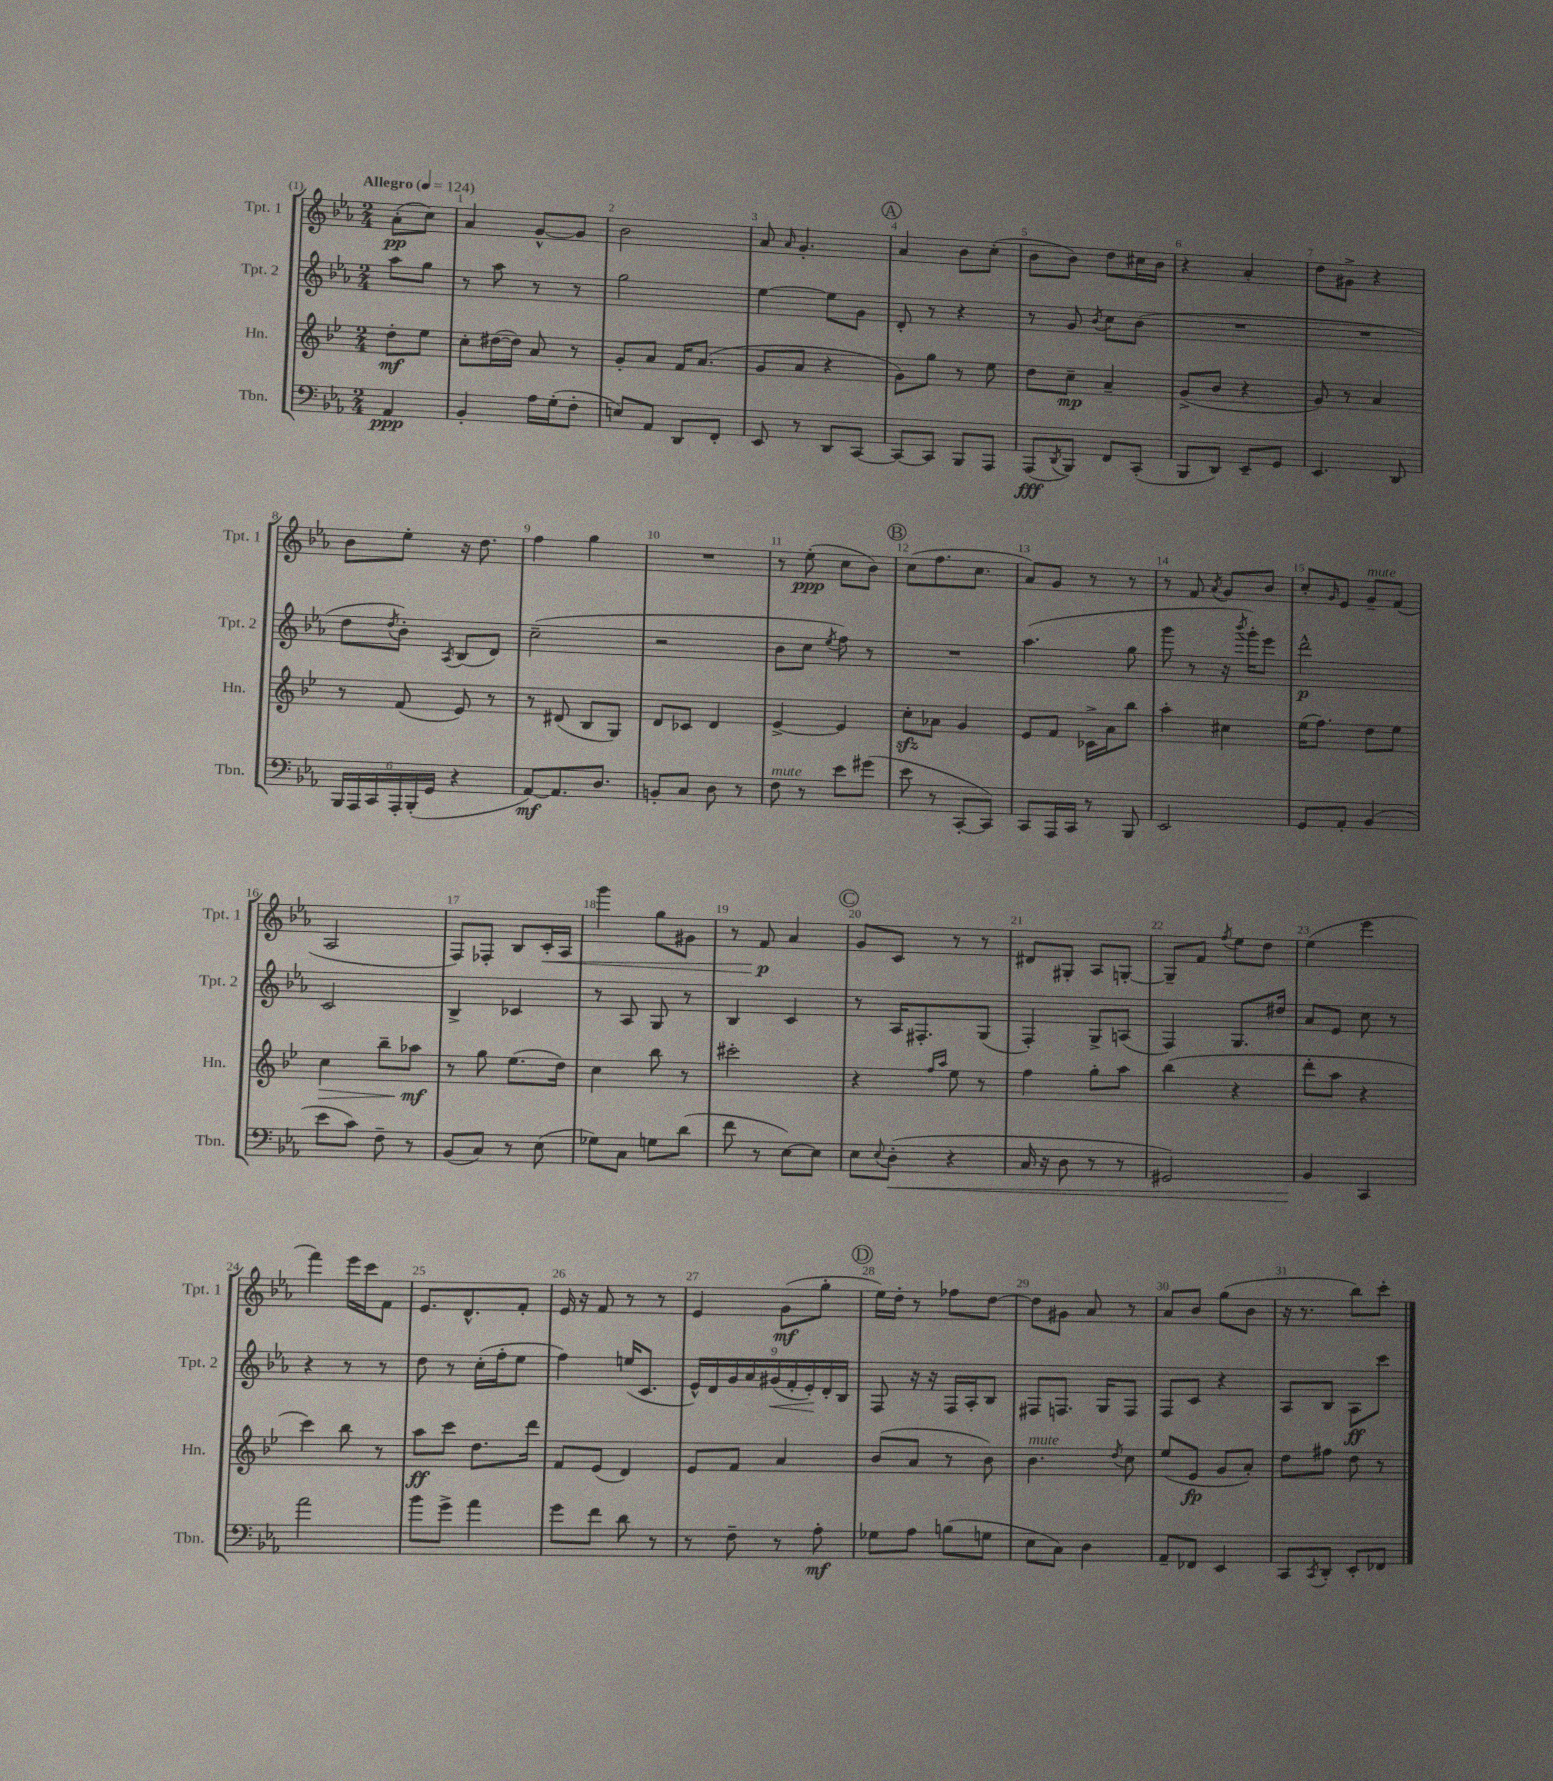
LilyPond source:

<<
\new StaffGroup <<
\new Staff = "s0" \with { instrumentName = "Tpt. 1" shortInstrumentName = "Tpt. 1" } {
    \clef treble \key ees \major \numericTimeSignature \time 2/4 \partial 4 \tempo "Allegro" 4 = 124
    aes'8-.\pp( c''8) |
    aes'4 g'8~-^ g'8 |
    bes'2 |
    aes'8 \grace { aes'16 } g'4.-. |
    \mark \markup { \circle "A" } aes'4 bes'8 c''8-.( |
    bes'8 bes'8) d''8 cis''16 bes'16 |
    r4 aes'4-. |
    d''8 gis'8-> r4 |
    bes'8 ees''8-. r16 d''8. |
    f''4 g''4 |
    R2 |
    r8 ees''8-.\ppp( c''8 bes'8) |
    \mark \markup { \circle "B" } c''8( f''8. c''8. |
    aes'8) g'8 r8 r8 |
    r8 f'8 \acciaccatura { aes'8 } g'8 bes'8 |
    c''8-. \grace { g'16 } ees'8 g'8--^\markup { \italic "mute" } f'8( |
    aes2 |
    f8) fes8-. bes8 c'16-.\< aes16 |
    g'''4 g''8 gis'8 |
    r8 f'8\p\! aes'4 |
    \mark \markup { \circle "C" } g'8 c'8 r8 r8 |
    dis'8 gis8-. aes8 g8~-. |
    g8-- f'8 \acciaccatura { f''8 } ees''8 d''8 |
    ees''4( ees'''4 |
    f'''4) ees'''16 c'''16 f'8 |
    ees'8. d'8.-^ f'8-. |
    ees'16 r16 f'8 r8 r8 |
    ees'4 g'8\mf( g''8-. |
    \mark \markup { \circle "D" } ees''16) d''16-. r8 fes''8 d''8~ |
    d''8 gis'8 aes'8 r8 |
    aes'8 bes'8 g''8( bes'8 |
    r16 r8. bes''8) c'''8-. \bar "|." |
}
\new Staff = "s1" \with { instrumentName = "Tpt. 2" shortInstrumentName = "Tpt. 2" } {
    \clef treble \key ees \major \numericTimeSignature \time 2/4 \partial 4
    aes''8 g''8 |
    r8 aes''8 r8 r8 |
    g''2 |
    ees''4~ ees''8 g'8 |
    \mark \markup { \circle "A" } d'8-. r8 r4 |
    r8 g'8 \acciaccatura { bes'8 } c''8 bes'8( |
    R2 |
    R2 |
    d''8 \acciaccatura { d''8 } bes'8-.) \acciaccatura { aes8 } bes8( d'8) |
    c''2--( |
    r2 |
    bes'8 c''8 \acciaccatura { ees''8 } f''8) r8 |
    \mark \markup { \circle "B" } R2 |
    aes''4.( g''8 |
    g'''8 r8 r16 \acciaccatura { bes'''8 } g'''16-.) ees'''8 |
    d'''2-^\p |
    c'2 |
    bes4-> ces'4 |
    r8 aes8 g8 r8 |
    bes4 c'4 |
    \mark \markup { \circle "C" } r8 aes16 fis8.-. g8( |
    f4-.) g8-> a8( |
    f4) g8. dis''16 |
    aes'8 ees'8 c''8 r8 |
    r4 r8 r8 |
    d''8 r8 c''16-.( f''16-. ees''8 |
    f''4) e''16( c'8. |
    \tuplet 9/8 { ees'16-^) d'16 g'16 aes'16 gis'16\<( f'16-. ees'16-.\!) d'16-. bes16 } |
    \mark \markup { \circle "D" } f8 r16 r16 f16 aes16-. bes8 |
    fis8 f8. g16 f8 |
    f8 c'8 r4 |
    aes8 bes8 aes8\ff c'''8 \bar "|." |
}
\new Staff = "s2" \with { instrumentName = "Hn." shortInstrumentName = "Hn." } {
    \clef treble \key bes \major \numericTimeSignature \time 2/4 \partial 4
    d''8-.\mf ees''8 |
    c''8-. dis''16~( dis''16) a'8 r8 |
    g'8-. a'8 f'16 a'8.( |
    g'8 a'8 r4 |
    \mark \markup { \circle "A" } g'8) g''8 r8 ees''8 |
    d''8 c''8--\mp a'4-- |
    g'8->( bes'8 r4 |
    g'8) r8 a'4 |
    r8 f'8( ees'8) r8 |
    r8 dis'8( bes8 g8) |
    d'8 ces'8 d'4 |
    ees'4~-> ees'4 |
    \mark \markup { \circle "B" } c''8-.\sfz aes'8 g'4 |
    ees'8 f'8 ces'16-> a'16 bes''8 |
    a''4-. cis''4 |
    ees''16( f''8.) d''8 ees''8 |
    c''4\> bes''8-- aes''8\mf\! |
    r8 g''8 ees''8.( d''16) |
    c''4 bes''8 r8 |
    cis'''2-. |
    \mark \markup { \circle "C" } r4 \grace { f''16 a''16 } ees''8 r8 |
    f''4 g''8-. a''8 |
    bes''4( r4 |
    d'''8-. a''8 r4 |
    c'''4) bes''8 r8 |
    a''8\ff c'''8 d''8. d'''16 |
    f'8 ees'8( d'4) |
    ees'8 f'8 a'4 |
    \mark \markup { \circle "D" } bes'8( a'8 r8 bes'8) |
    bes'4.^\markup { \italic "mute" } \acciaccatura { d''8 } c''8 |
    ees''8( ees'8\fp g'8 a'8-.) |
    d''8 fis''8 d''8 r8 \bar "|." |
}
\new Staff = "s3" \with { instrumentName = "Tbn." shortInstrumentName = "Tbn." } {
    \clef bass \key ees \major \numericTimeSignature \time 2/4 \partial 4
    aes,4\ppp |
    bes,4-. aes16 g16-.( f8-. |
    e8) aes,8 d,8 f,8-. |
    ees,8 r8 d,8 c,8~ |
    \mark \markup { \circle "A" } c,8~ c,8 bes,,8 aes,,8 |
    aes,,8\fff( \acciaccatura { d,8 } bes,,8) f,8 c,8-.( |
    bes,,8 d,8) ees,8-- g,8 |
    ees,4. d,8 |
    \tuplet 6/4 { bes,,16 aes,,16 c,16 aes,,16-. bes,,16-.( g,16 } r4 |
    aes,8~\mf) aes,8. d8. |
    b,8-. c8 d8 r8 |
    f8^\markup { \italic "mute" } r8 ees'8 gis'8( |
    \mark \markup { \circle "B" } ees'8 r8 c,8~-. c,8) |
    c,8 aes,,16 c,16 r8 bes,,8 |
    ees,2 |
    g,8 aes,8-. bes,4( |
    ees'8 c'8) f8-- r8 |
    bes,8( c8) r8 ees8( |
    ges8) c8 g8 d'8( |
    f'8 r8 ees8~) ees8 |
    \mark \markup { \circle "C" } ees8 \appoggiatura { ees8 } d8-.\<( r4 |
    c16 r16 d8 r8 r8 |
    gis,2) |
    bes,4\! c,4 |
    aes'2 |
    bes'8 g'8-> aes'4 |
    g'8 f'8 d'8 r8 |
    r8 f8-- r8 aes8-.\mf |
    \mark \markup { \circle "D" } ges8 aes8 b8( g8 |
    ees8 c8) d4 |
    aes,8-- fes,8 ees,4 |
    c,8 \acciaccatura { c,8 } d,8-. ees,8-. fes,8 \bar "|." |
}
>>
>>
\layout { \context { \Score \override BarNumber.break-visibility = ##(#f #t #t) barNumberVisibility = #all-bar-numbers-visible } }
